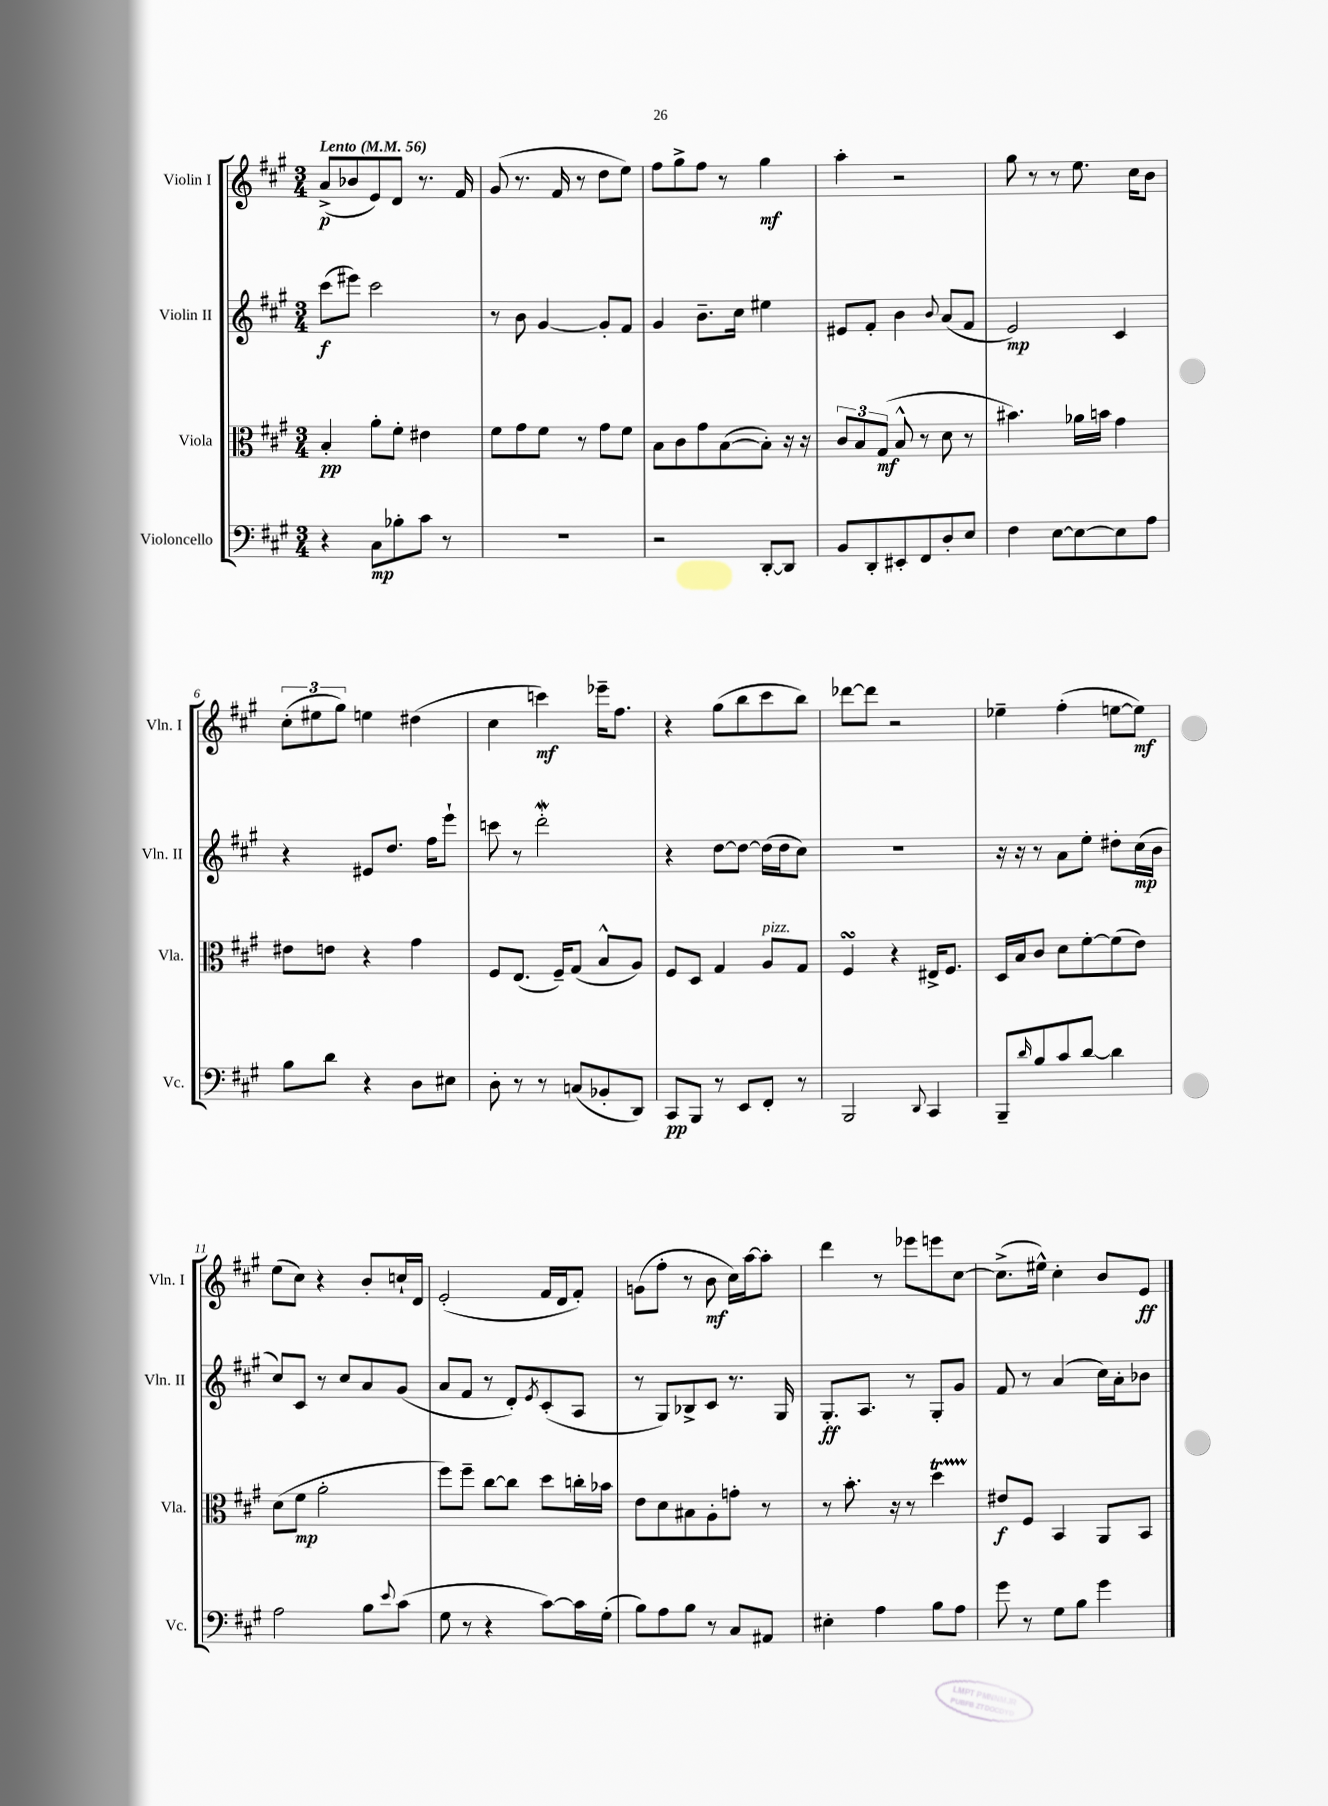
<<
\new StaffGroup <<
\new Staff = "s0" \with { instrumentName = "Violin I" shortInstrumentName = "Vln. I" } {
    \clef treble \key a \major \numericTimeSignature \time 3/4 \tempo "Lento" 4 = 56
    a'8->\p( bes'8 e'8) d'8 r8. fis'16 |
    gis'8( r8. fis'16 r8 d''8 e''8) |
    fis''8 gis''8-> fis''8 r8 gis''4\mf |
    a''4-. r2 |
    gis''8 r8 r8 e''8. cis''16 b'8 |
    \tuplet 3/2 { cis''8-.( eis''8 gis''8) } e''4 dis''4( |
    cis''4 c'''4\mf) ees'''16-- fis''8. |
    r4 gis''8( b''8 cis'''8 b''8) |
    des'''8~ des'''8 r2 |
    ees''4-- fis''4-.( e''8~ e''8\mf) |
    e''8( cis''8) r4 b'8-. c''16-! d'16 |
    e'2-.( fis'16 d'16 fis'8-.) |
    g'8( fis''8-. r8 b'8\mf cis''16) a''16~ a''8-. |
    d'''4 r8 ees'''8 e'''8 cis''8~ |
    cis''8.->( eis''16-^) cis''4-. b'8 e'8\ff \bar "|." |
}
\new Staff = "s1" \with { instrumentName = "Violin II" shortInstrumentName = "Vln. II" } {
    \clef treble \key a \major \numericTimeSignature \time 3/4
    cis'''8\f( eis'''8) cis'''2 |
    r8 b'8 gis'4~ gis'8-. fis'8 |
    gis'4 b'8.-- cis''16 eis''4 |
    eis'8 fis'8-. b'4 \appoggiatura { b'8 } a'8( fis'8 |
    e'2\mp) cis'4 |
    r4 eis'8 d''8. fis''16 e'''8-! |
    c'''8 r8 d'''2-.\mordent |
    r4 d''8~ d''8~ d''16( d''16 cis''8) |
    R2. |
    r16 r16 r8 a'8 e''8-. dis''8-. cis''16\mp( b'16 |
    cis''8) cis'8 r8 cis''8 a'8 gis'8( |
    a'8 fis'8 r8 d'8-.) \acciaccatura { e'8 } cis'8-.( a8 |
    r8 gis8) bes8-> cis'8 r8. gis16 |
    gis8.-.\ff a8. r8 gis8-. gis'8 |
    fis'8 r8 a'4( cis''16) a'16-. bes'8 \bar "|." |
}
\new Staff = "s2" \with { instrumentName = "Viola" shortInstrumentName = "Vla." } {
    \clef alto \key a \major \numericTimeSignature \time 3/4
    b4-.\pp a'8-. fis'8-. eis'4 |
    fis'8 gis'8 fis'8 r8 gis'8 fis'8 |
    b8 cis'8 gis'8 b8~( b8-.) r16 r16 |
    \tuplet 3/2 { cis'8 b8 gis8\mf( } b8-^ r8 d'8 r8 |
    bis'4.) aes'16 b'16 gis'4 |
    eis'8 e'8 r4 gis'4 |
    fis8 e8.( fis16--) gis8( b8-^ a8) |
    fis8 d8 gis4 a8^\markup { \italic "pizz." } gis8 |
    fis4\turn r4 eis16-> fis8. |
    d16 b16 cis'8 d'8 fis'8~-. fis'8( e'8) |
    d'8( fis'8\mp a'2-. |
    fis''8) fis''8-- cis''8~ cis''8 d''8 c''16-. bes'16 |
    e'8 d'8 bis8 a8-. g'8-. r8 |
    r8 b'8.-. r16 r8 d''4\startTrillSpan |
    eis'8\stopTrillSpan\f fis8 b,4 a,8 b,8 \bar "|." |
}
\new Staff = "s3" \with { instrumentName = "Violoncello" shortInstrumentName = "Vc." } {
    \clef bass \key a \major \numericTimeSignature \time 3/4
    r4 cis8\mp bes8-. cis'8 r8 |
    R2. |
    r2 d,8~-. d,8 |
    b,8 d,8-. eis,8-. fis,8 d8-. e8 |
    fis4 e8~ e8~ e8 a8 |
    b8 d'8 r4 d8 eis8 |
    d8-. r8 r8 c8( bes,8-. d,8) |
    cis,8\pp b,,8 r8 e,8 fis,8-. r8 |
    b,,2 \appoggiatura { d,8 } cis,4 |
    b,,8-- \grace { d'16 } b8 cis'8 d'8~ d'4 |
    a2 b8 \appoggiatura { e'8 } cis'8( |
    gis8 r8 r4 cis'8~) cis'16 gis16-.( |
    b8) a8 b8 r8 cis8 ais,8 |
    eis4-. a4 b8 a8 |
    gis'8 r8 gis8 b8 gis'4 \bar "|." |
}
>>
>>
